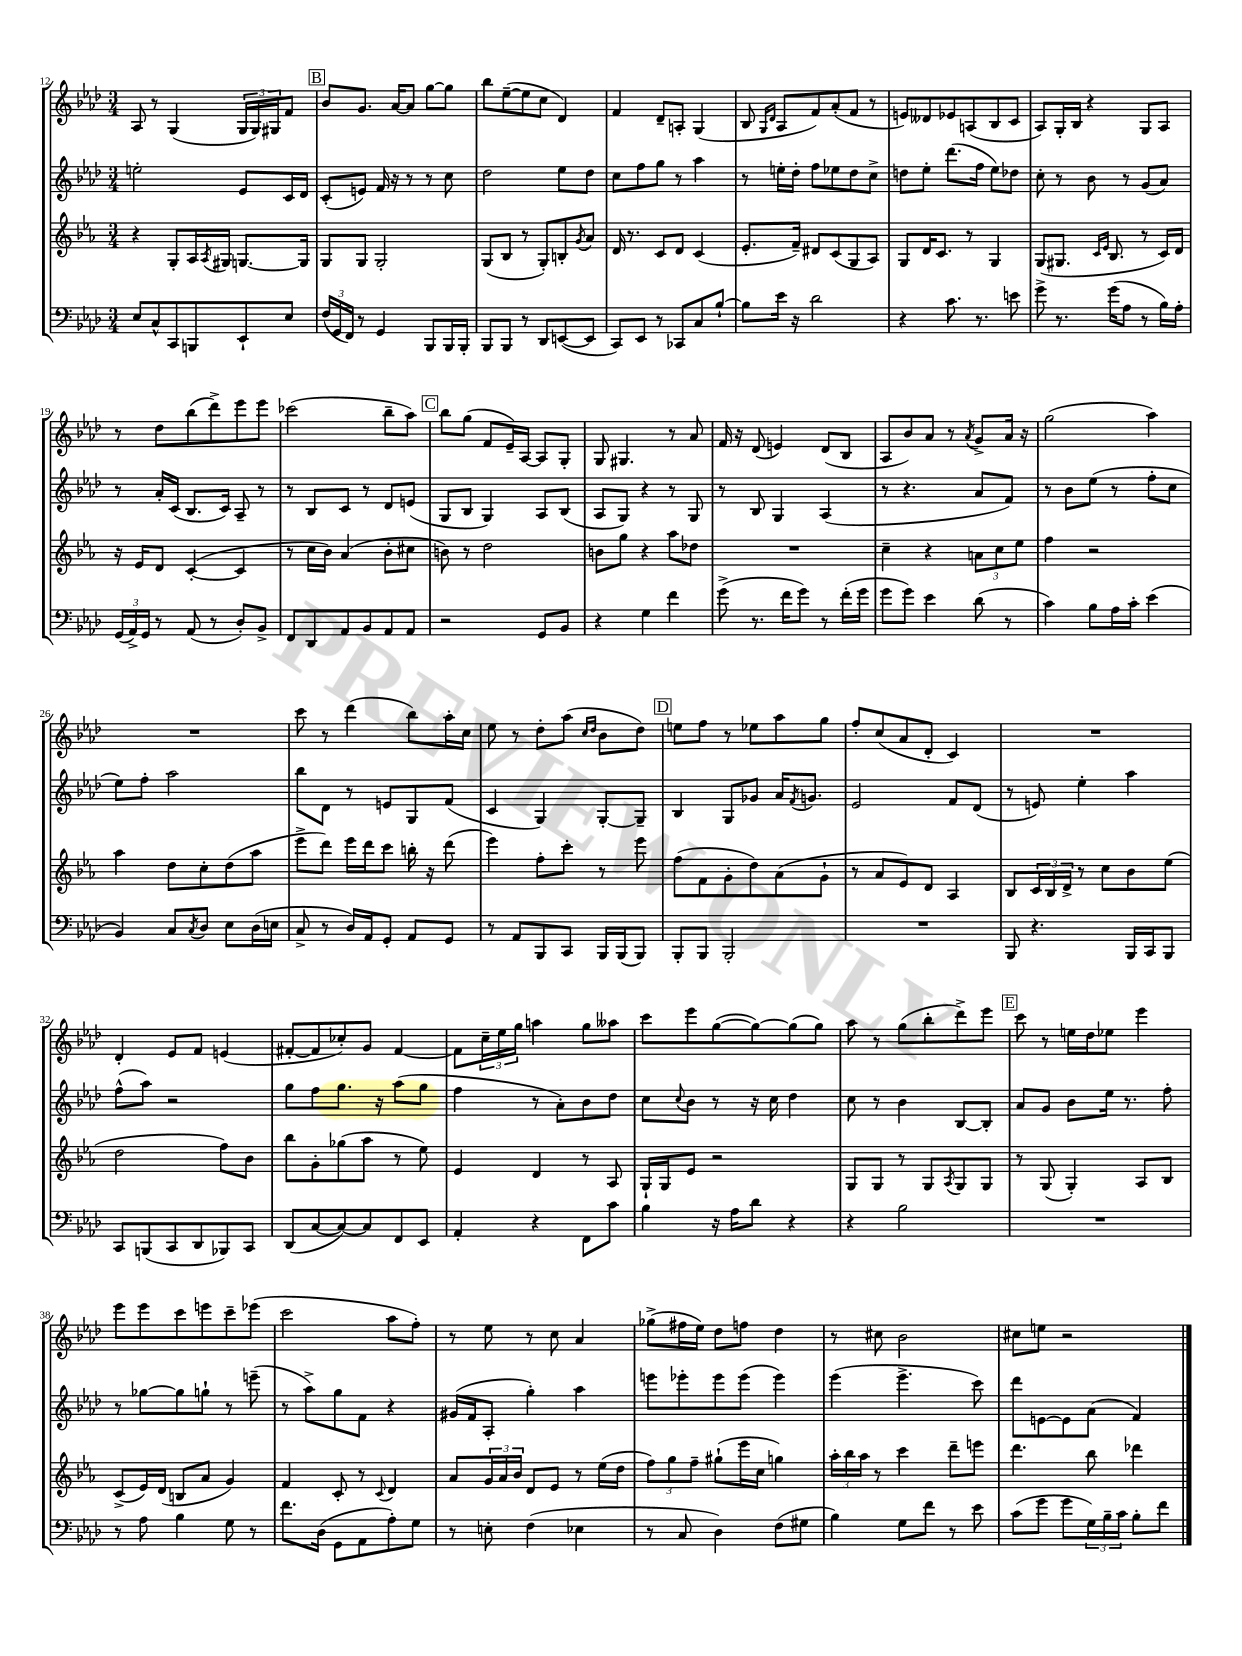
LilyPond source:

<<
\new StaffGroup <<
\new Staff = "s0" {
    \clef treble \key aes \major \numericTimeSignature \time 3/4
    aes8 r8 g4( \tuplet 3/2 { g16 g16) gis16 } f'8 |
    \mark \markup { \box "B" } bes'8 g'8. aes'16~ aes'8 g''8~ g''8 |
    bes''8 ees''8~--( ees''8 c''8 des'4) |
    f'4 des'8-- a8-. g4( |
    bes8 \grace { g16 des'16 } aes8 f'8) aes'8-.( f'8 r8 |
    e'8) deses'8 ees'8 a8( bes8 c'8 |
    aes8) g16-. bes16 r4 g8 aes8 |
    r8 des''8 bes''8( des'''8->) ees'''8 ees'''8 |
    ces'''2( bes''8-- aes''8) |
    \mark \markup { \box "C" } bes''8 g''8( f'8 ees'16--) aes16~ aes8 g8-. |
    g8 gis4. r8 aes'8 |
    f'16 r16 des'8( e'4) des'8( bes8 |
    aes8 bes'8) aes'8 r8 \acciaccatura { aes'8 } g'8-> aes'16 r16 |
    g''2( aes''4) |
    R2. |
    c'''8 r8 des'''4( bes''8) aes''16-. c''16 |
    ees''8 r8 des''8-. aes''8( \grace { c''16 des''16 } bes'8 des''8) |
    \mark \markup { \box "D" } e''8 f''8 r8 ees''8 aes''8 g''8 |
    f''8-. c''8( aes'8 des'8-. c'4) |
    R2. |
    des'4-. ees'8 f'8 e'4( |
    fis'8~-. fis'8 ces''8-.) g'8 fis'4~ |
    fis'8 \tuplet 3/2 { c''16-- ees''16 g''16 } a''4 g''8 aeses''8 |
    c'''8 ees'''8 g''8~( g''8~) g''8( g''8) |
    aes''8 r8 g''8( bes''8-. des'''8->) ees'''8 |
    \mark \markup { \box "E" } c'''8 r8 e''16 des''16 ees''8 ees'''4 |
    ees'''8 ees'''8 c'''8 e'''8 c'''8-- ees'''8( |
    c'''2 aes''8 f''8-.) |
    r8 ees''8 r8 c''8 aes'4 |
    ges''8->( fis''16 ees''16) des''8 f''8 des''4 |
    r8 cis''8 bes'2 |
    cis''8 e''8 r2 \bar "|." |
}
\new Staff = "s1" {
    \clef treble \key aes \major \numericTimeSignature \time 3/4
    e''2-. ees'8 c'16 des'16 |
    \mark \markup { \box "B" } c'8-.( e'8) f'16 r16 r8 r8 c''8 |
    des''2 ees''8 des''8 |
    c''8 f''8 g''8 r8 aes''4 |
    r8 e''16-. des''16-. f''8 ees''8 des''8 c''8-> |
    d''8 ees''8-. des'''8.( f''16 ees''8) des''8 |
    c''8-. r8 bes'8 r8 g'8( aes'8) |
    r8 aes'16-. c'16( bes8. c'16) aes8-- r8 |
    r8 bes8 c'8 r8 des'8 e'8( |
    \mark \markup { \box "C" } g8 bes8 g4) aes8 bes8( |
    aes8 g8) r4 r8 g8 |
    r8 bes8 g4 aes4( |
    r8 r4. aes'8 f'8) |
    r8 bes'8 ees''8( r8 f''8-. c''8 |
    ees''8) f''8-. aes''2 |
    bes''8 des'8 r8 e'8 g8 f'8( |
    c'4 g4) g8~-. g8-- |
    \mark \markup { \box "D" } bes4 g8 ges'8 aes'16 \acciaccatura { f'8 } g'8. |
    ees'2 f'8 des'8( |
    r8 e'8) ees''4-. aes''4 |
    f''8-^( aes''8) r2 |
    g''8 f''8 g''8. r16 aes''8( g''8 |
    f''4 r8 aes'8-.) bes'8 des''8 |
    c''8 \appoggiatura { c''8 } bes'8 r8 r16 c''16 des''4 |
    c''8 r8 bes'4 bes8~ bes8-. |
    \mark \markup { \box "E" } aes'8 g'8 bes'8 ees''16 r8. f''8-. |
    r8 ges''8~ ges''8 g''8-! r8 e'''8--( |
    r8 aes''8->) g''8 f'8 r4 |
    gis'16( f'16 aes8-. g''4-.) aes''4 |
    e'''8 ees'''8-. ees'''8 ees'''8( ees'''4) |
    ees'''4( ees'''4.-> c'''8) |
    des'''8 e'8~ e'8 aes'8( f'4) \bar "|." |
}
\new Staff = "s2" {
    \clef treble \key ees \major \numericTimeSignature \time 3/4
    r4 g8-. aes16 \acciaccatura { aes8 } gis16 g8.~ g16 |
    \mark \markup { \box "B" } g8 g8 g2-. |
    g8( bes8 r8 g8-.) b8-. \acciaccatura { g'8 } aes'8 |
    d'16 r8. c'8 d'8 c'4( |
    ees'8.-. f'16--) dis'8 c'8( g8 aes8) |
    g8 d'16 c'8. r8 g4 |
    g8( gis8. \grace { c'16 ees'16 } bes8. r8 c'16) d'16 |
    r16 ees'16 d'8 c'4~-.( c'4 |
    r8 c''16 bes'16) aes'4( bes'8-. cis''8 |
    \mark \markup { \box "C" } b'8) r8 d''2 |
    b'8 g''8 r4 aes''8 des''8 |
    R2. |
    c''4-- r4 \tuplet 3/2 { a'8 c''8 ees''8 } |
    f''4 r2 |
    aes''4 d''8 c''8-. d''8( aes''8 |
    ees'''8-> d'''8) ees'''16 d'''16 c'''8 b''16-. r16 d'''8( |
    ees'''4) f''8-. c'''8-. r8 ees'''8 |
    \mark \markup { \box "D" } f''8( f'8 g'8-. d''8) aes'8( g'8-! |
    r8 aes'8 ees'8) d'8 aes4 |
    bes8 \tuplet 3/2 { c'16 bes16 d'16-> } r8 c''8 bes'8 ees''8( |
    d''2 f''8) bes'8 |
    bes''8 g'8-. ges''8( aes''8 r8 ees''8) |
    ees'4 d'4 r8 aes8 |
    g16-! g16 ees'8 r2 |
    g8 g8 r8 g8 \acciaccatura { aes8 } g8 g8 |
    \mark \markup { \box "E" } r8 g8( g4-.) aes8 bes8 |
    c'8->( ees'16) d'16( b8 aes'8 g'4) |
    f'4 c'8-. r8 \appoggiatura { c'8 } d'4 |
    aes'8 \tuplet 3/2 { g'16 aes'16 bes'16 } d'8 ees'8 r8 ees''16( d''16 |
    \tuplet 3/2 { f''8) g''8 f''8-- } gis''8-!( ees'''16 c''16 g''4) |
    \tuplet 3/2 { aes''16-. bes''16 aes''16 } r8 c'''4 d'''8-- e'''8 |
    d'''4. bes''8 des'''4 \bar "|." |
}
\new Staff = "s3" {
    \clef bass \key aes \major \numericTimeSignature \time 3/4
    ees8 c8-^ c,8 b,,8 ees,8-! ees8 |
    \mark \markup { \box "B" } \tuplet 3/2 { f16( g,16 f,16) } r8 g,4 bes,,8 bes,,16 bes,,16-. |
    bes,,8 bes,,8 r8 des,8 e,8~( e,8 |
    c,8) ees,8 r8 ces,8 c8 bes8~-! |
    bes8 ees'16 r16 des'2 |
    r4 c'8. r8. e'8 |
    g'8-> r8. g'16( aes8 r8 bes16) aes16-. |
    \tuplet 3/2 { g,16( aes,16->) g,16 } r8 aes,8( r8 des8-.) bes,8-> |
    f,8 des,8 aes,8 bes,8 aes,8 aes,8 |
    \mark \markup { \box "C" } r2 g,8 bes,8 |
    r4 g4 f'4 |
    g'8->( r8. f'16 g'8) r8 f'16-.( g'16 |
    g'8 g'8) ees'4 des'8( r8 |
    c'4) bes8 aes16 c'16-. ees'4( |
    bes,4) c8 \acciaccatura { c8 } des8 ees8 des16( e16 |
    c8-> r8 des16) aes,16 g,8-. aes,8 g,8 |
    r8 aes,8 bes,,8 c,8 bes,,16 bes,,16( bes,,8) |
    \mark \markup { \box "D" } bes,,8-. bes,,8 bes,,2-. |
    R2. |
    bes,,8 r4. bes,,16 c,16 bes,,8 |
    c,8 b,,8( c,8 des,8 bes,,8) c,8 |
    des,8( c8~ c8~) c8 f,8 ees,8 |
    aes,4-. r4 f,8 c'8 |
    bes4 r16 aes16 des'8 r4 |
    r4 bes2 |
    \mark \markup { \box "E" } R2. |
    r8 aes8 bes4 g8 r8 |
    f'8. des16( g,8 aes,8 aes8-.) g8 |
    r8 e8-. f4( ees4 |
    r8 c8 des4) f8( gis8 |
    bes4) g8 f'8 r8 ees'8 |
    c'8( g'8 g'8 \tuplet 3/2 { g16) bes16-- c'16 } bes8-. f'8 \bar "|." |
}
>>
>>
\layout { \context { \Score currentBarNumber = #12 } }
